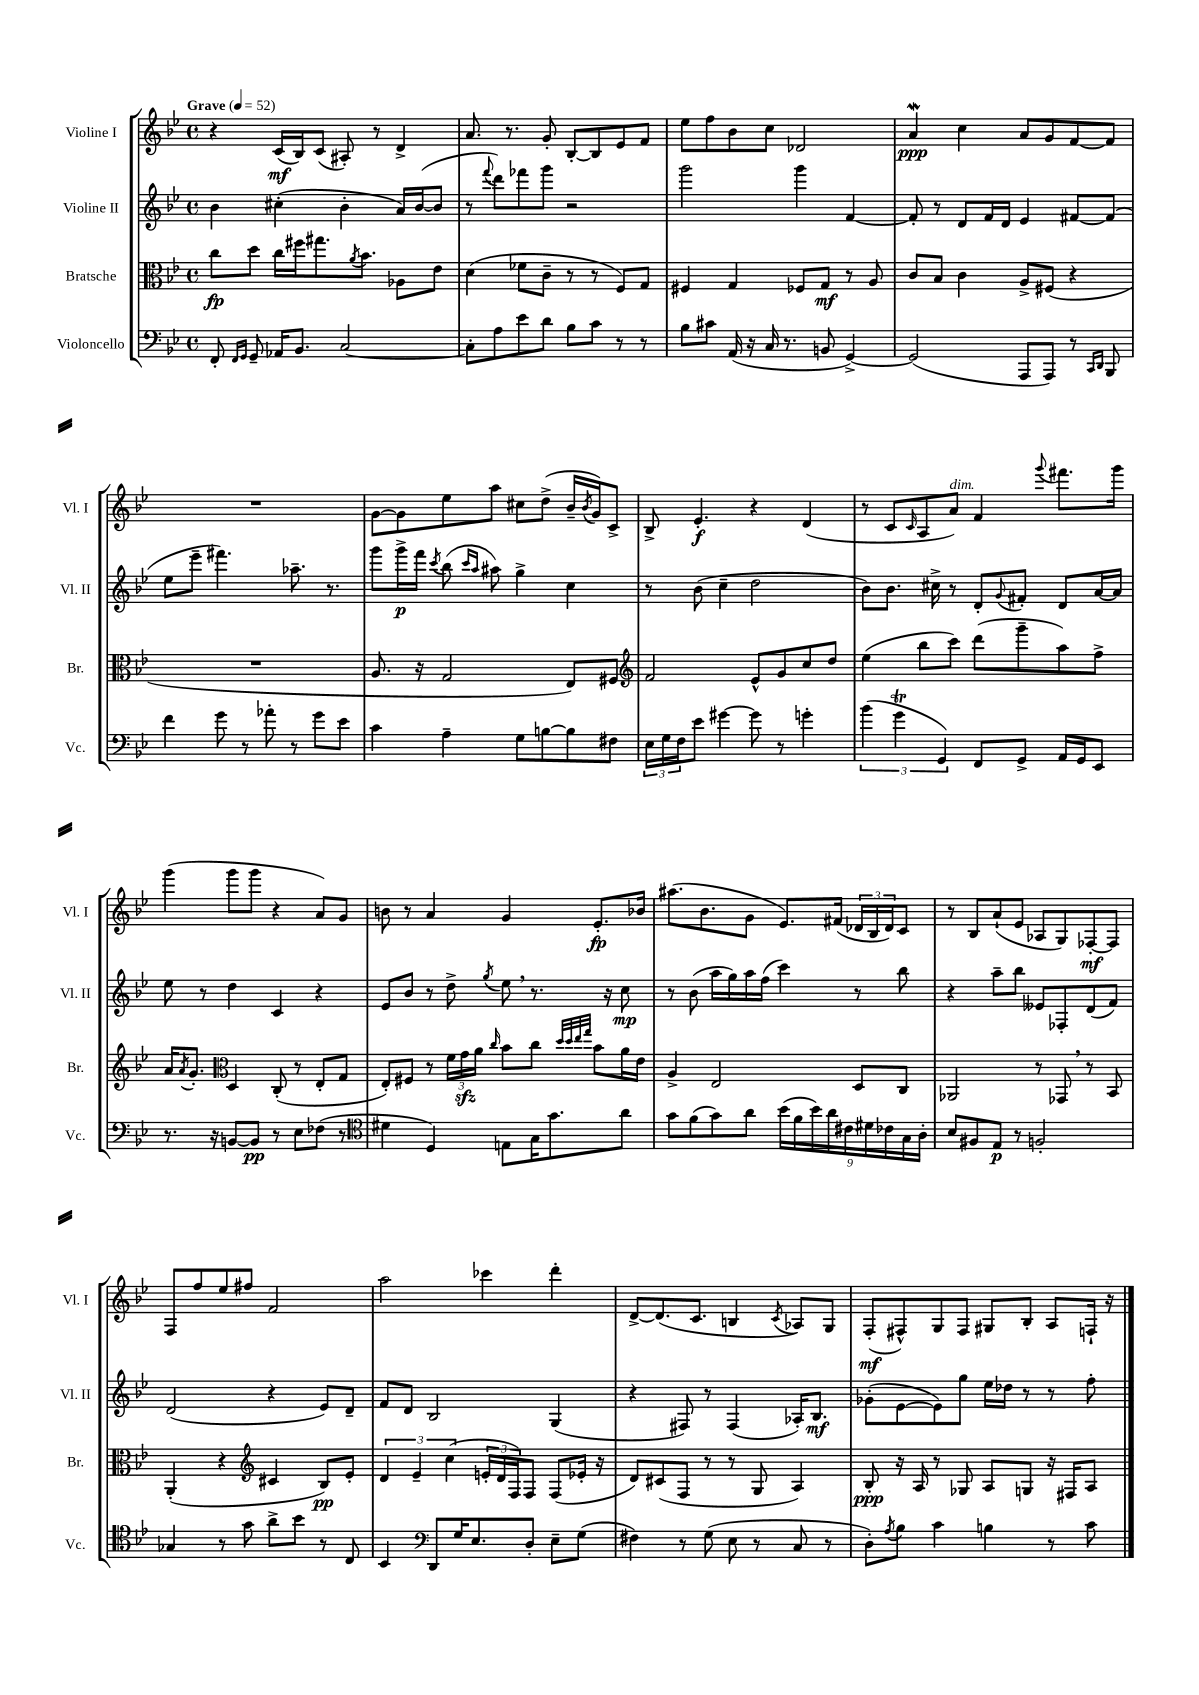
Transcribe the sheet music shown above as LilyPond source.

<<
\new StaffGroup <<
\new Staff = "s0" \with { instrumentName = "Violine I" shortInstrumentName = "Vl. I" } {
    \clef treble \key bes \major \defaultTimeSignature \time 4/4 \tempo "Grave" 4 = 52
    r4 c'16\mf( bes16) c'8( ais8-.) r8 d'4-> |
    a'8. r8. g'8-. bes8~-. bes8 ees'8 f'8 |
    ees''8 f''8 bes'8 c''8 des'2 |
    a'4\mordent\ppp c''4 a'8 g'8 f'8~ f'8 |
    R1 |
    g'8~ g'8 ees''8 a''8 cis''8 d''8->( bes'16-- \acciaccatura { bes'8 } g'16) c'8-> |
    bes8-> ees'4.-.\f r4 d'4( |
    r8 c'8 \grace { c'16 } a8 a'8^\markup { \italic "dim." }) f'4 \appoggiatura { g'''8 } fis'''8. g'''16 |
    g'''4( g'''8 g'''8 r4 a'8) g'8 |
    b'8 r8 a'4 g'4 ees'8.-.\fp bes'16 |
    ais''8.( bes'8. g'8 ees'8.) fis'16( \tuplet 3/2 { des'16 bes16 des'16) } c'8 |
    r8 bes8 a'8-!( ees'8 aes8 g8) fes8~-.\mf fes8 |
    f8 f''8 ees''8 fis''8 f'2 |
    a''2 ces'''4 d'''4-. |
    d'8~-> d'8.( c'8. b4 \acciaccatura { c'8 } aes8) g8 |
    f8-.\mf( fis8-^) g8 fis8 gis8 bes8-. a8 f16-! r16 \bar "|." |
}
\new Staff = "s1" \with { instrumentName = "Violine II" shortInstrumentName = "Vl. II" } {
    \clef treble \key bes \major \defaultTimeSignature \time 4/4
    bes'4 cis''4-.( bes'4-. a'16) bes'16~( bes'8 |
    r8 \appoggiatura { f'''8 } d'''8) fes'''8 g'''8 r2 |
    g'''2 g'''4 f'4~ |
    f'8-. r8 d'8 f'16 d'16 ees'4 fis'8~ fis'8( |
    ees''8 ees'''8-- fis'''4.) aes''8.-- r8. |
    g'''8 g'''16->\p f'''16 \acciaccatura { c'''8 } bes''8( \grace { c'''16 a''16 } ais''8) g''4-> c''4 |
    r8 bes'8( c''4-- d''2 |
    bes'8) bes'8. cis''16-> r8 d'8-. \appoggiatura { g'8 } fis'8-. d'8 a'16~ a'16 |
    ees''8 r8 d''4 c'4 r4 |
    ees'8 bes'8 r8 d''8-> \acciaccatura { g''8 } ees''8 \breathe r8. r16 c''8\mp |
    r8 bes'8( a''16 g''16) a''16 f''16( c'''4) r8 bes''8 |
    r4 a''8-- bes''8 eeses'8 fes8-. d'8( f'8) |
    d'2( r4 ees'8) d'8-- |
    f'8 d'8 bes2 g4( |
    r4 fis8) r8 fis4( aes16-.) bes8.\mf |
    ges'8-.( ees'8~ ees'8) g''8 ees''16 des''16 r8 r8 f''8-. \bar "|." |
}
\new Staff = "s2" \with { instrumentName = "Bratsche" shortInstrumentName = "Br." } {
    \clef alto \key bes \major \defaultTimeSignature \time 4/4
    c''8\fp d''8 c''16 fis''16 gis''8. \acciaccatura { a'8 } bes'8. aes8 ees'8 |
    d'4( fes'8 c'8-- r8 r8 f8) g8 |
    fis4 g4 fes8 g8\mf r8 a8 |
    c'8 bes8 c'4 a8-> fis8( r4 |
    R1 |
    a8. r16 g2 ees8) fis8 |
    \clef treble f'2 ees'8-^ g'8 c''8 d''8 |
    ees''4( bes''8 c'''8) d'''8( g'''8-- a''8) f''8-> |
    a'16 \acciaccatura { a'8 } g'8.-. \clef alto d4 c8-.( r8 ees8-. g8 |
    ees8-.) fis8 r8 \tuplet 3/2 { f'16 g'16\sfz a'16 } \grace { c''16 } bes'8 c''8 \grace { d''32 d''32 ees''32 g''32 } bes'8 a'16 ees'16 |
    a4-> ees2 d8 c8 |
    aes,2 r8 ges,8 \breathe r8 bes,8 |
    a,4-.( r4 \clef treble cis'4 bes8\pp) ees'8-. |
    \tuplet 3/2 { d'4 ees'4-- c''4( } \tuplet 3/2 { e'16-. d'16 f16) } f8 f8( ees'16-. r16 |
    d'8) cis'8( f8 r8 r8 g8 a4) |
    bes8-.\ppp r16 a16 r8 ges8 a8 g8 r16 fis16 a8 \bar "|." |
}
\new Staff = "s3" \with { instrumentName = "Violoncello" shortInstrumentName = "Vc." } {
    \clef bass \key bes \major \defaultTimeSignature \time 4/4
    f,8-. \grace { f,16 g,16 } g,8-- aes,16 bes,8. c2~ |
    c8-. a8 ees'8 d'8 bes8 c'8 r8 r8 |
    bes8 cis'8 a,16( r16 c16 r8. b,8 g,4~->) |
    g,2( a,,8 a,,8) r8 \grace { c,16 d,16 } bes,,8 |
    f'4 g'8 r8 aes'8-. r8 g'8 ees'8 |
    c'4 a4-- g8 b8~ b8 fis8 |
    \tuplet 3/2 { ees16 g16 f16 } ees'8 gis'4~ gis'8 r8 g'4-. |
    \tuplet 3/2 { bes'4( g'4\trill g,4) } f,8 g,8-> a,16 g,16 ees,8 |
    r8. r16 b,8~ b,8\pp r8 ees8 fes8( r8 |
    \clef tenor dis'4 d4) e8 g16 g'8. a'8 |
    g'8 f'8( g'8) a'8 \tuplet 9/8 { bes'16( f'16 bes'16) a'16 cis'16 dis'16 ces'16 g16 a16-. } |
    bes8 fis8 ees8\p r8 f2-. |
    ges4 r8 g'8 a'8-> bes'8 r8 c8 |
    bes,4 \clef bass d,8 g16 ees8. d8-. ees8-- g8( |
    fis4) r8 g8( ees8 r8 c8 r8 |
    d8-.) \acciaccatura { a8 } bes8 c'4 b4 r8 c'8 \bar "|." |
}
>>
>>
\layout { \context { \Score \remove "Bar_number_engraver" } }
